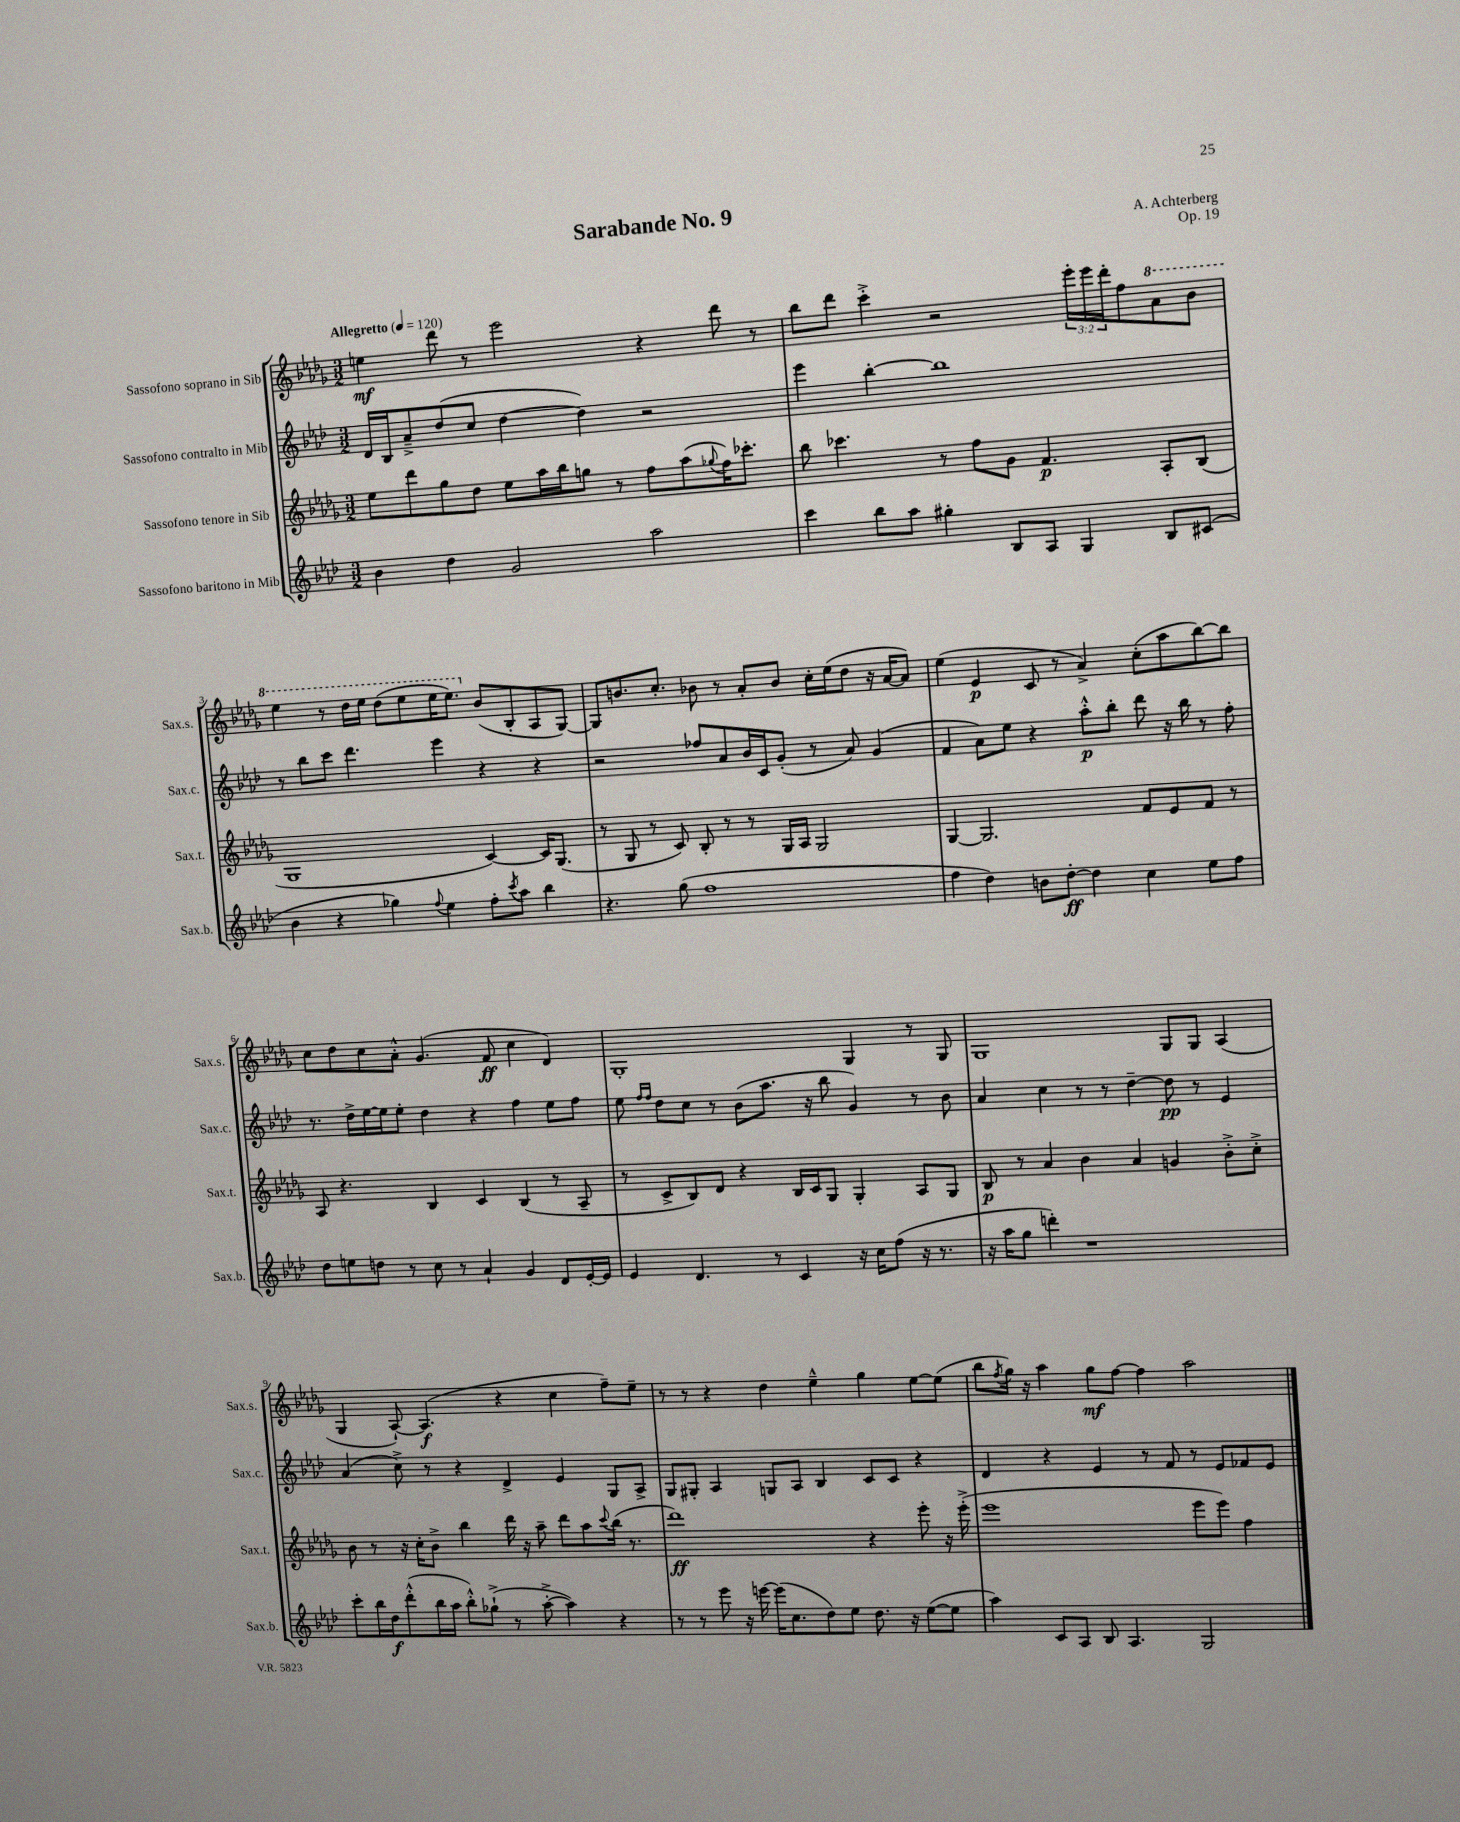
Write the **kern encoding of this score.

**kern	**kern	**kern	**kern
*staff4	*staff3	*staff2	*staff1
*clefG2	*clefG2	*clefG2	*clefG2
*k[b-e-a-d-]	*k[b-e-a-d-g-]	*k[b-e-a-d-]	*k[b-e-a-d-g-]
*M3/2	*M3/2	*M3/2	*M3/2
*MM120	*MM120	*MM120	*MM120
4b-	8ee-	16d-	4ee
.	.	16B-	.
.	8ddd-	8a-~^	.
4dd-	8gg-	(8dd-	8ddd-
.	8dd-	8cc	8r
2g	8ee-	[4dd-	2eee-
.	16aa-	.	.
.	16bb-	.	.
.	8gg	4dd-])	.
.	8r	.	.
2aa-	8ff	2r	4r
.	(8aa-	.	.
.	8qqgg-	.	.
.	16ff)	.	8ddd-
.	8.ccc-'	.	.
.	.	.	8r
=	=	=	=
4ccc	8bb-	4eee-	8bb-
.	4.ccc-	.	8ddd-
8bb-	.	[4bb-'	4ccc'^
8aa-	.	.	.
4gg#'	8r	1bb-]	2r
.	8ff	.	.
8B-	8g-	.	.
8A-	4.f	.	.
4G	.	.	24eee-'
.	.	.	24eee-
.	.	.	24ddd-'
.	.	.	8ff
8B-	8A-'	.	8aa-
(8c#	(8B-	.	8bb-
=	=	=	=
4b-	1G-	8r	4eee-
.	.	8bb-	.
4r	.	8ccc	8r
.	.	4.ddd-	16ddd-
.	.	.	16eee-
4gg-)	.	.	(8ddd-
.	.	.	8eee-
8qqff	.	.	.
4ee-	.	4eee-	16eee-
.	.	.	8.eee-)
8ff'	[4c)	4r	(8b-
8qccc	.	.	.
8aa-	.	.	8B-'
4bb-	16c]	4r	8A-
.	(8.G-	.	.
.	.	.	[8G-)
=	=	=	=
4.r	8r	2r	8G-]
.	8G-	.	8.b
.	8r	.	.
.	.	.	8.cc'
(8gg	8c)	.	.
1ff	8B-'	8ff-	8b-
.	8r	8a-	8r
.	8r	16b-	8a-'
.	.	16c	.
.	16G-	(8g'	8b-
.	16A-	.	.
.	2G-	8r	16cc'
.	.	.	(16ee-
.	.	8a-)	8dd-
.	.	(4g	16r
.	.	.	[16a-
.	.	.	8a-])
=	=	=	=
4ff	[4G-	4f	(4ee-
4dd-)	2.G-]	8a-)	4e-
.	.	8ee-	.
8b	.	4r	8c
[8dd-'	.	.	8r
4dd-]	.	8aa-'^^	4a-^)
.	.	8bb-'	.
4cc	8f	8ddd-	(8cc'
.	8e-	16r	8aa-
.	.	16bb-	.
8ee-	8f	8r	[8bb-)
8ff	8r	8ff'	8bb-]
=	=	=	=
8dd-	8A-	8.r	8cc
8ee	4.r	.	8dd-
.	.	16dd-^	.
8dd	.	[16ee-	8cc
.	.	16ee-]	.
8r	.	8ee-'	8a-'^^
8cc	4B-	4dd-	(4.g-
8r	.	.	.
4a-`	4c	4r	.
.	.	.	8f
4g	(4B-	4ff	4cc
8d-	8r	8ee-	4d-)
[16e-'	8A-~	8ff	.
16e-]	.	.	.
=	=	=	=
4e-	8r	8ee-	1G-'
.	.	16qqff	.
.	.	16qqff	.
.	8c^	8dd-	.
4.d-	8B-)	8cc	.
.	8d-	8r	.
.	4r	(8b-	.
8r	.	8.aa-	.
4c	16B-	.	.
.	16c	16r	.
.	8G-	8bb-	.
16r	4G-'	4g)	4G-
16cc	.	.	.
(8ff	.	.	.
16r	8A-	8r	8r
8.r	.	.	.
.	8G-	8b-	8G-
=	=	=	=
16r	8B-	4a-	1G-
16aa-	.	.	.
8gg	8r	.	.
4ddd')	4a-	4cc	.
1r	4b-	8r	.
.	.	8r	.
.	4a-	[4dd-~	.
.	4g	8dd-]	8G-
.	.	8r	8G-
.	8b-'^	4e-	(4A-
.	8cc'^	.	.
=	=	=	=
8ccc'	8b-	(4a-	4G-
16bb-	8r	.	.
16dd-	.	.	.
(8ddd-'^^	16r	8cc^)	[8A-`)
.	16cc'	.	.
16bb-	8b-^	8r	(4.A-]
16aa-	.	.	.
8bb-'^^)	4bb-	4r	.
(8gg-`^	.	.	.
8r	16ddd-	4d-^	4r
.	16r	.	.
[8aa-'^	8aa-~	.	.
4aa-])	8ddd-	4e-	4cc
.	8aa-	.	.
.	8qqccc	.	.
4r	(16bb-	8G	8ff~)
.	8.r	.	.
.	.	8A-^	8ee-~
=	=	=	=
8r	1ddd-)	8G	8r
8r	.	8G#'	8r
8eee-	.	4A-	4r
16r	.	.	.
[16eee	.	.	.
(16eee]	.	8G	4dd-
8.cc	.	.	.
.	.	8A-	.
8dd-)	.	4B-	4ee-~^^
8ee-	.	.	.
8.dd-	4r	8c	4gg-
.	.	8c	.
16r	.	.	.
([8ee-	8eee-'	4r	[8ee-
8ee-]	16r	.	(8ee-]
.	(16eee-'^	.	.
=	=	=	=
4aa-)	1eee-	4d-	8bb-
.	.	.	8qff
.	.	.	16gg-)
.	.	.	16r
8c	.	4r	4aa-
8A-	.	.	.
8B-	.	4e-	8gg-
4.A-	.	.	[8ff
.	.	8r	4ff]
.	.	8f	.
2G	8eee-	8r	2aa-
.	8eee-)	8e-	.
.	4ff	8f-	.
.	.	8e-	.
==	==	==	==
*-	*-	*-	*-
